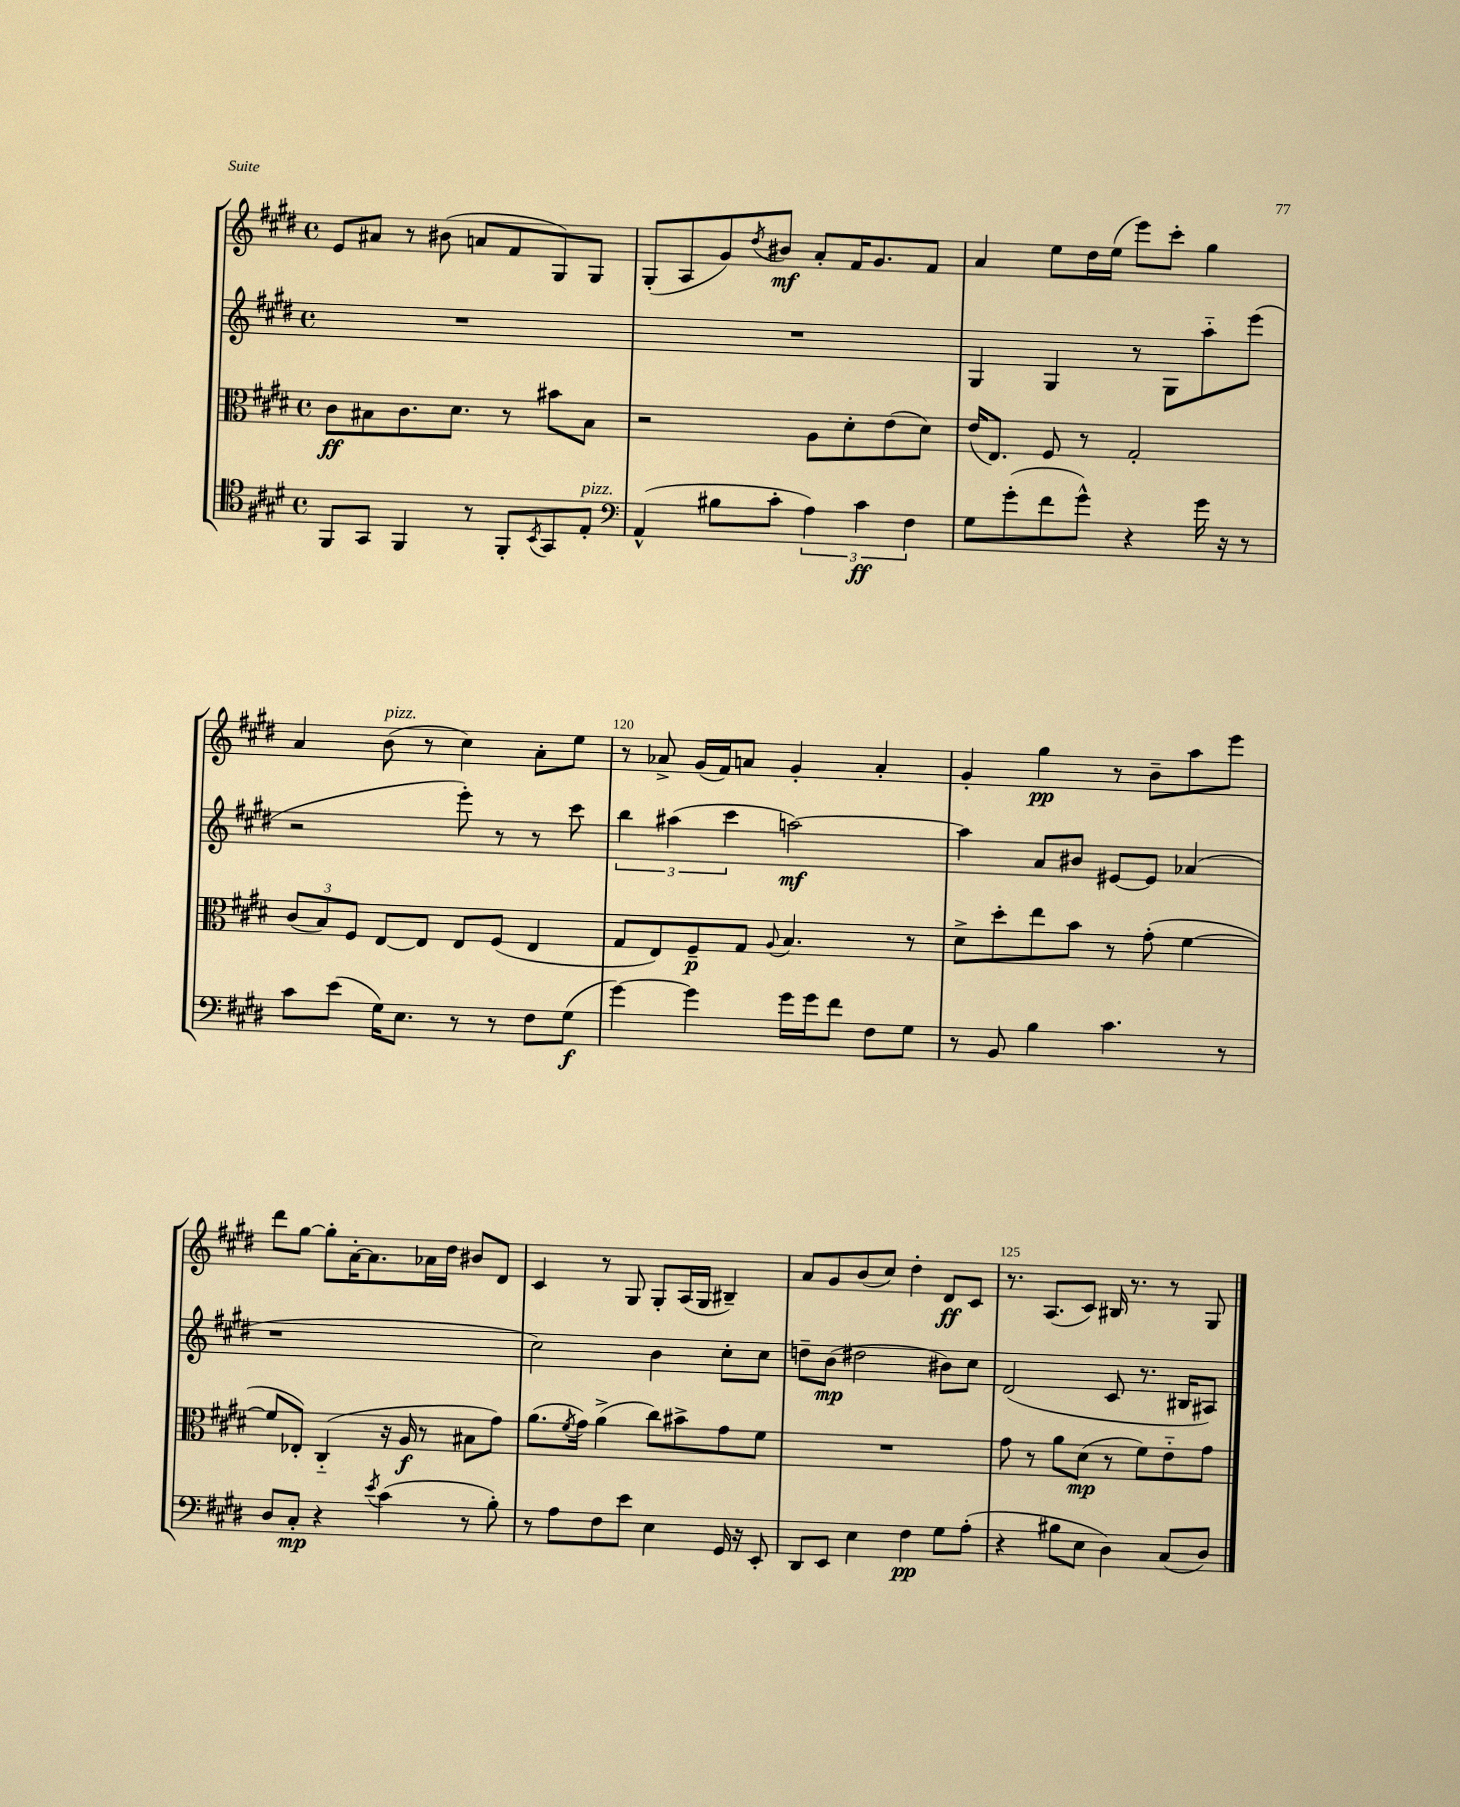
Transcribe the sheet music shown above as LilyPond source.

<<
\new StaffGroup <<
\new Staff = "s0" {
    \clef treble \key e \major \defaultTimeSignature \time 4/4
    e'8 ais'8 r8 bis'8( a'8 fis'8 gis8) gis8 |
    gis8-.( a8 gis'8) \acciaccatura { dis''8 } bis'8\mf a'8-. fis'16 gis'8. fis'8 |
    a'4 e''8 dis''16 e''16( e'''8) cis'''8-. gis''4 |
    a'4 b'8^\markup { \italic "pizz." }( r8 cis''4) a'8-. e''8 |
    r8 aes'8-> gis'16( fis'16) a'8 gis'4-. a'4-. |
    gis'4-. gis''4\pp r8 b'8-- a''8 e'''8 |
    dis'''8 gis''8~ gis''8-. a'16~-. a'8. aes'16 dis''16 bis'8 dis'8 |
    cis'4 r8 gis8 gis8-. a16( gis16 bis4--) |
    a'8 gis'8 b'8( cis''8) dis''4-. dis'8\ff cis'8 |
    r8. a8.( cis'8) bis16 r8. r8 gis8 \bar "|." |
}
\new Staff = "s1" {
    \clef treble \key e \major \defaultTimeSignature \time 4/4
    R1 |
    R1 |
    gis4 gis4 r8 gis8 a''8-_ e'''8( |
    r2 e'''8-.) r8 r8 cis'''8 |
    \tuplet 3/2 { b''4 ais''4( cis'''4 } a''2~\mf) |
    a''4 a'8 bis'8 eis'8~ eis'8 aes'4( |
    r1 |
    cis''2) b'4 cis''8-. cis''8 |
    d''8-- b'8\mp( dis''2 bis'8) cis''8 |
    dis'2( cis'8 r8. bis16 ais8) \bar "|." |
}
\new Staff = "s2" {
    \clef alto \key e \major \defaultTimeSignature \time 4/4
    cis'8\ff bis8 cis'8. dis'8. r8 bis'8 bis8 |
    r2 a8 dis'8-. e'8( dis'8) |
    e'16( e8.) fis8 r8 gis2-. |
    \tuplet 3/2 { cis'8( b8) fis8 } e8~ e8 e8 fis8( e4 |
    gis8 e8) fis8--\p gis8 \appoggiatura { a8 } b4. r8 |
    dis'8-> dis''8-. e''8 b'8 r8 gis'8-.( fis'4~ |
    fis'8 ees8-.) cis4-_( r16 a16\f r8 bis8 gis'8) |
    a'8.( \acciaccatura { fis'8 } gis'16) a'4->( cis''8) bis'8-> gis'8 fis'8 |
    R1 |
    gis'8 r8 a'8 dis'8\mp( r8 fis'8) e'8-_ gis'8 \bar "|." |
}
\new Staff = "s3" {
    \clef tenor \key e \major \defaultTimeSignature \time 4/4
    fis,8 gis,8 fis,4 r8 fis,8-. \acciaccatura { b,8 } gis,8 e8-.^\markup { \italic "pizz." } |
    \clef bass a,4-^( bis8 cis'8-. \tuplet 3/2 { a4) cis'4\ff fis4 } |
    gis8 gis'8-.( fis'8 gis'8-^) r4 gis'16 r16 r8 |
    cis'8 e'8( gis16) e8. r8 r8 fis8 gis8\f( |
    gis'4~) gis'4 gis'16 gis'16 fis'8 fis8 gis8 |
    r8 b,8 b4 cis'4. r8 |
    dis8 cis8-.\mp r4 \acciaccatura { e'8 } cis'4( r8 b8-.) |
    r8 a8 fis8 e'8 e4 gis,16 r16 e,8-. |
    dis,8 e,8 e4 fis4\pp gis8 a8-.( |
    r4 bis8 e8 dis4) cis8( dis8) \bar "|." |
}
>>
>>
\layout { \context { \Score currentBarNumber = #116 \override BarNumber.break-visibility = ##(#f #t #t) barNumberVisibility = #(every-nth-bar-number-visible 5) } }
